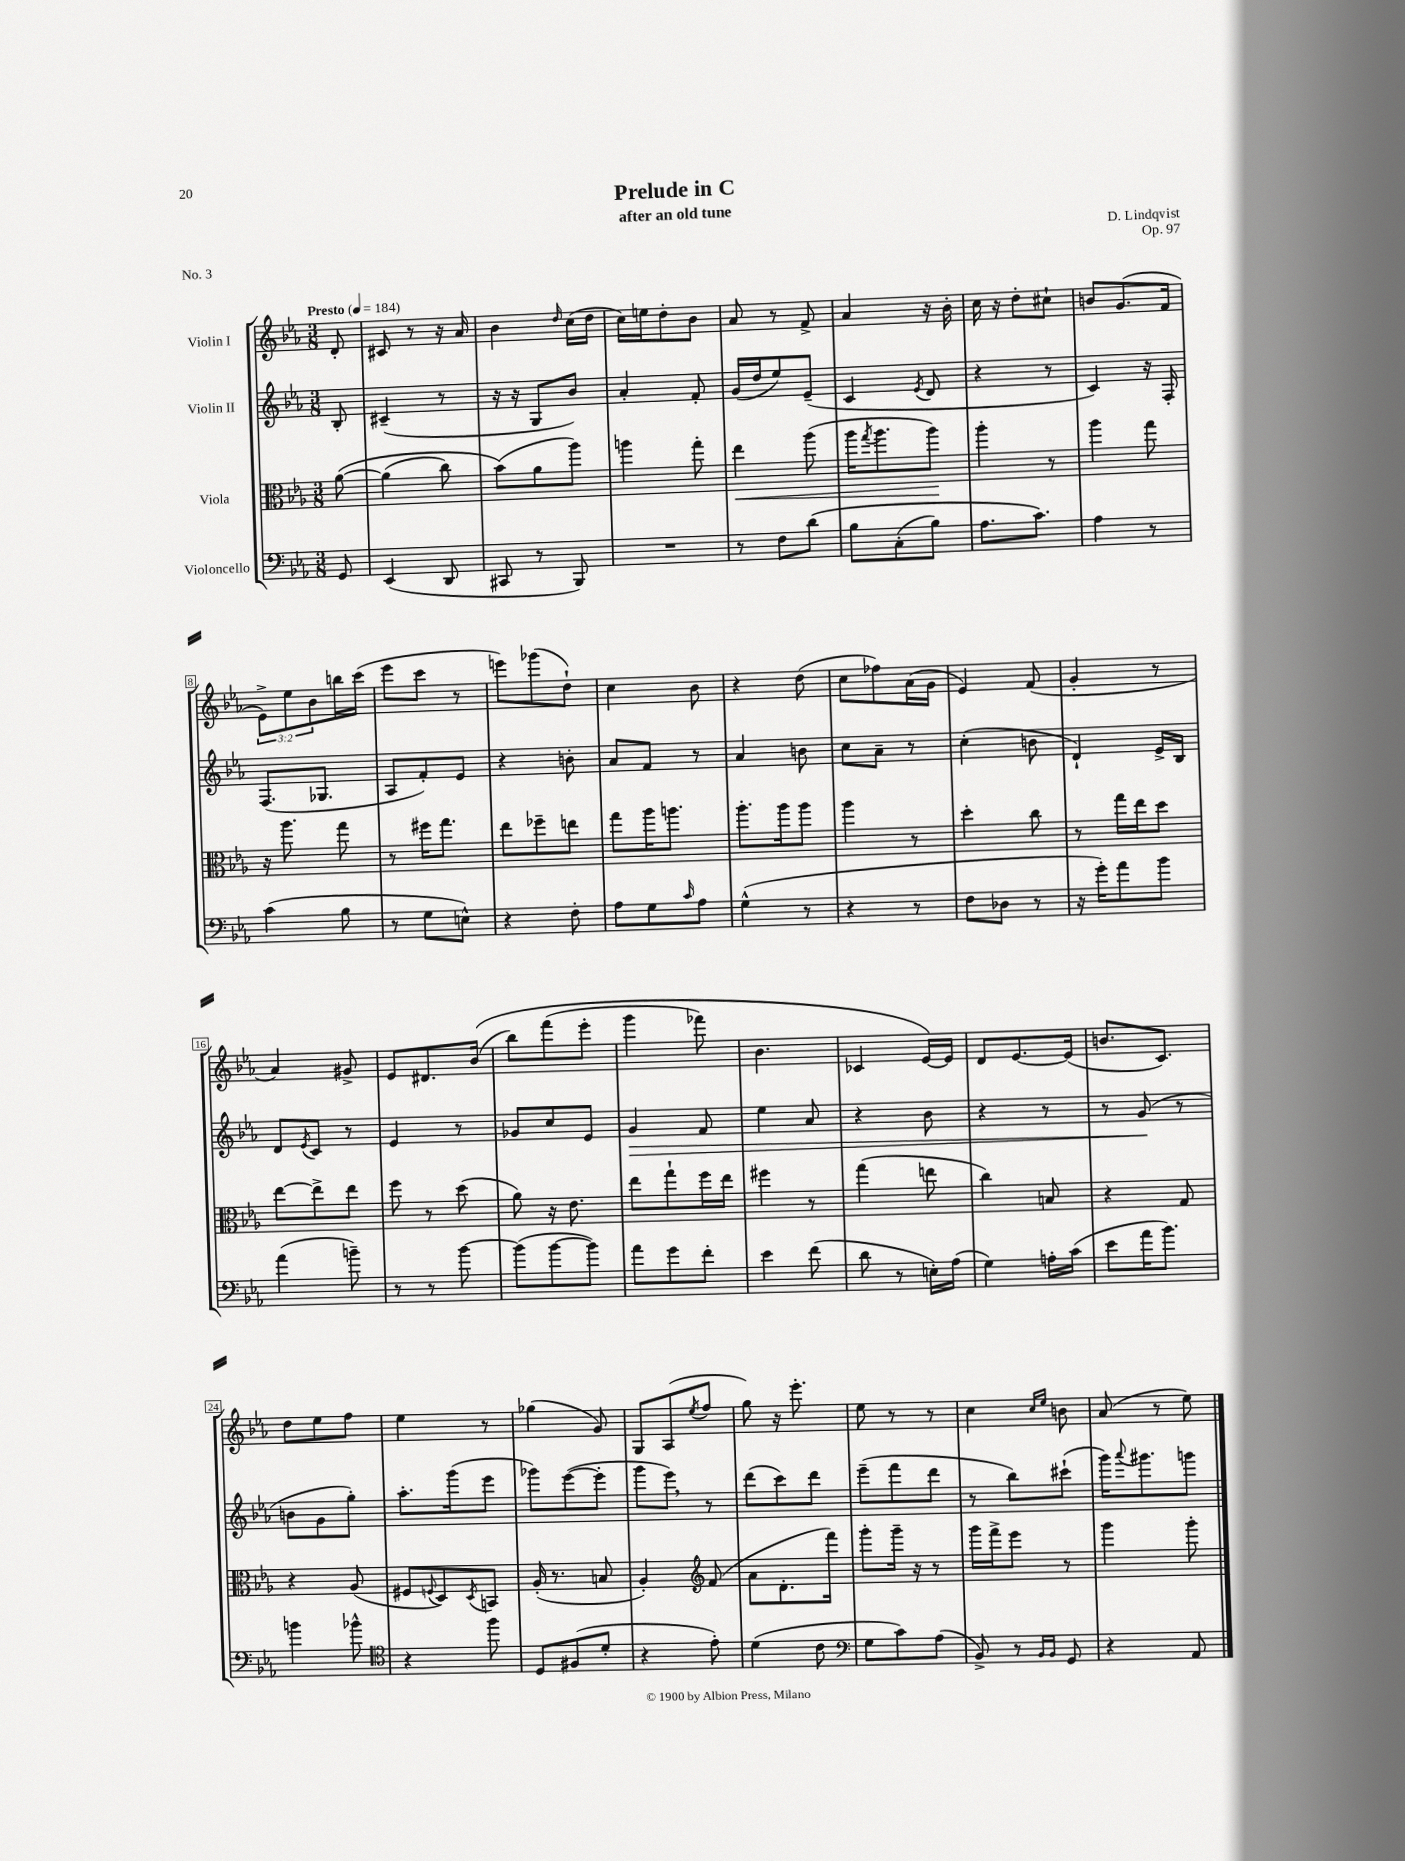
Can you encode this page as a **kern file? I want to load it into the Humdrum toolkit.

**kern	**kern	**dynam	**kern	**dynam	**kern
*part4	*part3	*part3	*part2	*part2	*part1
*staff4	*staff3	*staff3	*staff2	*staff2	*staff1
*I"Violoncello	*I"Viola	*	*I"Violin II	*	*I"Violin I
*clefF4	*clefC3	*	*clefG2	*	*clefG2
*k[b-e-a-]	*k[b-e-a-]	*	*k[b-e-a-]	*	*k[b-e-a-]
*M3/8	*M3/8	*	*M3/8	*	*M3/8
*MM184	*MM184	*	*MM184	*	*MM184
=	=	=	=	=	=
!	!	!	!	!	!LO:TX:a:B:t=Presto
8GG/	([8a-\	.	8B-'/	.	8d'/
=1	=1	=1	=1	=1	=1
(4EE-/	(4a-\]	.	(4c#X~/	.	8c#X/
.	.	.	.	.	8r
8DD/	8cc\)	.	8r	.	16r
.	.	.	.	.	16a-/
=2	=2	=2	=2	=2	=2
8CC#X/	(8b-\L)	.	16r	.	4b-\
.	.	.	16r	.	.
8r	8a-\	.	8G/L	.	.
.	.	.	.	.	16qqdd/
8BBB-/)	8aa-\J)	.	8b-/J)	.	(16cc\LL
.	.	.	.	.	16dd\JJ
=3	=3	=3	=3	=3	=3
4.r	4aan\	.	4a-'/	.	16cc\LL)
.	.	.	.	.	16een\J
.	.	.	.	.	8dd'\
.	8gg'\	.	8f'/	.	8b-\J
=4	=4	=4	=4	=4	=4
!	!	!LO:HP:b	!	!	!
8r	4ee-\	<	(16g/LL	.	8a-/
.	.	.	16dd/J	.	.
8F\L	.	.	8ee-/)	.	8r
(8d\J	(8aa-\	.	(8e-~/J	.	8f^/
=5	=5	=5	=5	=5	=5
8B-\L	16aa-\KL	.	4c/	.	4a-/
.	8qgg/	.	.	.	.
.	8.aa-\	.	.	.	.
(8C'\	.	.	.	.	.
.	.	.	8qe-/	.	.
8B-\J)	8aa-\J)	.	8d/	.	16r
.	.	.	.	.	16b-'\
.	.	[	.	.	.
=6	=6	=6	=6	=6	=6
8.A-\L	4aa-'\	.	4r	.	16cc\
.	.	.	.	.	16r
.	.	.	.	.	8dd'\L
8.c\J)	.	.	.	.	.
.	8r	.	8r	.	8cc#X`\J
=7	=7	=7	=7	=7	=7
4A-\	4aa-\	.	4c/)	.	8bn/L
.	.	.	.	.	(8.g/
8r	8gg\	.	16r	.	.
.	.	.	16F'/	.	16f/Jk
!!LO:LB:g=z
=8	=8	=8	=8	=8	=8
(4c\	16r	.	(8.F/L	.	12e-^\L)
.	8.aa-\	.	.	.	.
.	.	.	.	.	12ee-\
.	.	.	.	.	12b-\
.	.	.	8.G-X/J	.	.
8B-\	8gg\	.	.	.	16bbn\L
.	.	.	.	.	(16ccc\JJ
=9	=9	=9	=9	=9	=9
8r	8r	.	8A-/L	.	8eee-\L
8G\L	16ff#X\KL	.	8f'/)	.	8ccc\J
.	8.gg\J	.	.	.	.
8En^^\J)	.	.	8e-/J	.	8r
=10	=10	=10	=10	=10	=10
4r	8ee-\L	.	4r	.	8eeen\L)
.	8ff-X~\	.	.	.	(8ggg-X\
8F'\	8een\J	.	8bn'\	.	8dd`\J)
=11	=11	=11	=11	=11	=11
8A-\L	8gg\L	.	8a-/L	.	4cc\
8G\	16aa-\K	.	8f/J	.	.
.	8.aan\J	.	.	.	.
16qqc/	.	.	.	.	.
8A-\J	.	.	8r	.	8b-\
=12	=12	=12	=12	=12	=12
(4G^^\	8.aa-'\L	.	4a-/	.	4r
.	16aa-\k	.	.	.	.
8r	8aa-\J	.	8bn\	.	(8dd\
=13	=13	=13	=13	=13	=13
4r	4aa-\	.	8cc\L	.	8cc\L
.	.	.	8a-~\J	.	8ff-X\)
8r	8r	.	8r	.	(16a-\L
.	.	.	.	.	16g\JJ
=14	=14	=14	=14	=14	=14
8F\L	4dd'\	.	(4cc'\	.	4e-/)
8D-X\J	.	.	.	.	.
8r	8cc\	.	8bn\	.	(8f/
=15	=15	=15	=15	=15	=15
16r	8r	.	4d`/)	.	4g'/
16g'\KL)	.	.	.	.	.
8a-\	16gg\LL	.	.	.	.
.	16ee-\J	.	.	.	.
8b-\J	8dd\J	.	16e-^/LL	.	8r
.	.	.	16B-/JJ	.	.
!!LO:LB:g=z
=16	=16	=16	=16	=16	=16
(4a-\	[8ee-\L	.	8d/L	.	4a-/)
.	.	.	8qe-/	.	.
.	8ee-^\]	.	8c/J	.	.
8bn~\)	8ee-\J	.	8r	.	8g#X^/
=17	=17	=17	=17	=17	=17
8r	8ff\	.	4e-/	.	8e-/L
8r	8r	.	.	.	8.d#X/
[8b-\	(8dd\	.	8r	.	.
.	.	.	.	.	((16b-/Jk
=18	=18	=18	=18	=18	=18
(8b-\L]	8a-\)	.	8g-X/L	.	8bb-\L)
[8b-\	16r	.	8cc/	.	(8fff\
.	8.e-\	.	.	.	.
8b-\J])	.	.	8e-/J	.	8eee-'\J
=19	=19	=19	=19	=19	=19
!	!	!	!	!LO:HP:b	!
8a-\L	8ee-\L	.	4g/	>	4ggg\
8g\	8gg`\	.	.	.	.
8f'\J	16ff\L	.	8f/	.	8fff-X\)
.	16ee-\JJ	.	.	.	.
=20	=20	=20	=20	=20	=20
4e-\	4ff#X\	.	4ee-\	.	4.b-\
(8f\	8r	.	8a-/	.	.
=21	=21	=21	=21	=21	=21
8d\	(4gg\	.	4r	.	4c-X/
8r	.	.	.	.	.
16En'\LL)	8een\	.	8b-\	.	[16e-/LL)
(16A-\JJ	.	.	.	.	16e-/JJ]
=22	=22	=22	=22	=22	=22
4G\)	4cc\)	.	4r	.	8d/L
.	.	.	.	.	[8.e-/
16An'\LL	8Bn/	.	8r	.	.
(16c\JJ	.	.	.	.	(16e-/Jk]
=23	=23	=23	=23	=23	=23
8e-\L	4r	.	8r	.	8.bn/L
16a-\K	.	.	(8g/	.	.
8.b-\J)	.	.	.	.	8.c/J)
.	8G/	.	8r	]	.
!!LO:LB:g=z
=24	=24	=24	=24	=24	=24
4bn\	4r	.	8bn\L	.	8dd\L
.	.	.	8g\	.	8ee-\
8b-X^^\	(8A-/	.	8gg'\J)	.	8ff\J
=25	=25	=25	=25	=25	=25
*clefC4	*	*	*	*	*
4r	8F#X/L	.	8.aa-'\L	.	4ee-\
.	8qqFn/	.	.	.	.
.	8D/)	.	.	.	.
.	.	.	(16ggg\k	.	.
.	8qD/	.	.	.	.
8ff\	8BBn/J	.	8eee-\J	.	8r
=26	=26	=26	=26	=26	=26
8D/L	(16A-'/	.	8ggg-X\L)	.	(4gg-X\
.	8.r	.	.	.	.
(8F#X/	.	.	([8eee-\	.	.
8d'/J	8Bn/	.	8eee-'\J]	.	8g/)
=27	=27	=27	=27	=27	=27
4r	4A-'/)	.	8ggg\L	.	8G/L
.	.	.	8eee-,\J)	.	(8A-/
*	*clefG2	*	*	*	*
.	.	.	.	.	8qee-/
8e-'\)	(8f/	.	8r	.	8ff/J
=28	=28	=28	=28	=28	=28
(4d\	8a-\L	.	(8ddd\L	.	8gg\)
.	8.d'\	.	8ccc\)	.	16r
.	.	.	.	.	8.eee-'\
8c\	.	.	8ddd\J	.	.
.	16fff\Jk)	.	.	.	.
=29	=29	=29	=29	=29	=29
*clefF4	*	*	*	*	*
8G\L	8ggg'\L	.	(8eee-~\L	.	8ee-\
8c\)	16ggg~\Jk	.	8fff\	.	8r
.	16r	.	.	.	.
(8A-\J	8r	.	8ddd\J	.	8r
=30	=30	=30	=30	=30	=30
8BB-^/)	16ggg\LL	.	8r	.	4cc\
.	16fff^\J	.	.	.	.
8r	8eee-\J	.	8bb-\L)	.	.
16qqBB-/LL	.	.	.	.	16qqcc/LL
16qqBB-/JJ	.	.	.	.	16qqee-/JJ
8GG/	8r	.	(8ccc#X`\J	.	8bn\
=31	=31	=31	=31	=31	=31
4r	4ggg\	.	16ggg\KL)	.	(8a-/
.	.	.	8qqaaa-/	.	.
.	.	.	8.ggg#X\	.	.
.	.	.	.	.	8r
8AA-/	8ggg'\	.	8gggn\J	.	8ee-\)
==	==	==	==	==	==
*-	*-	*-	*-	*-	*-
